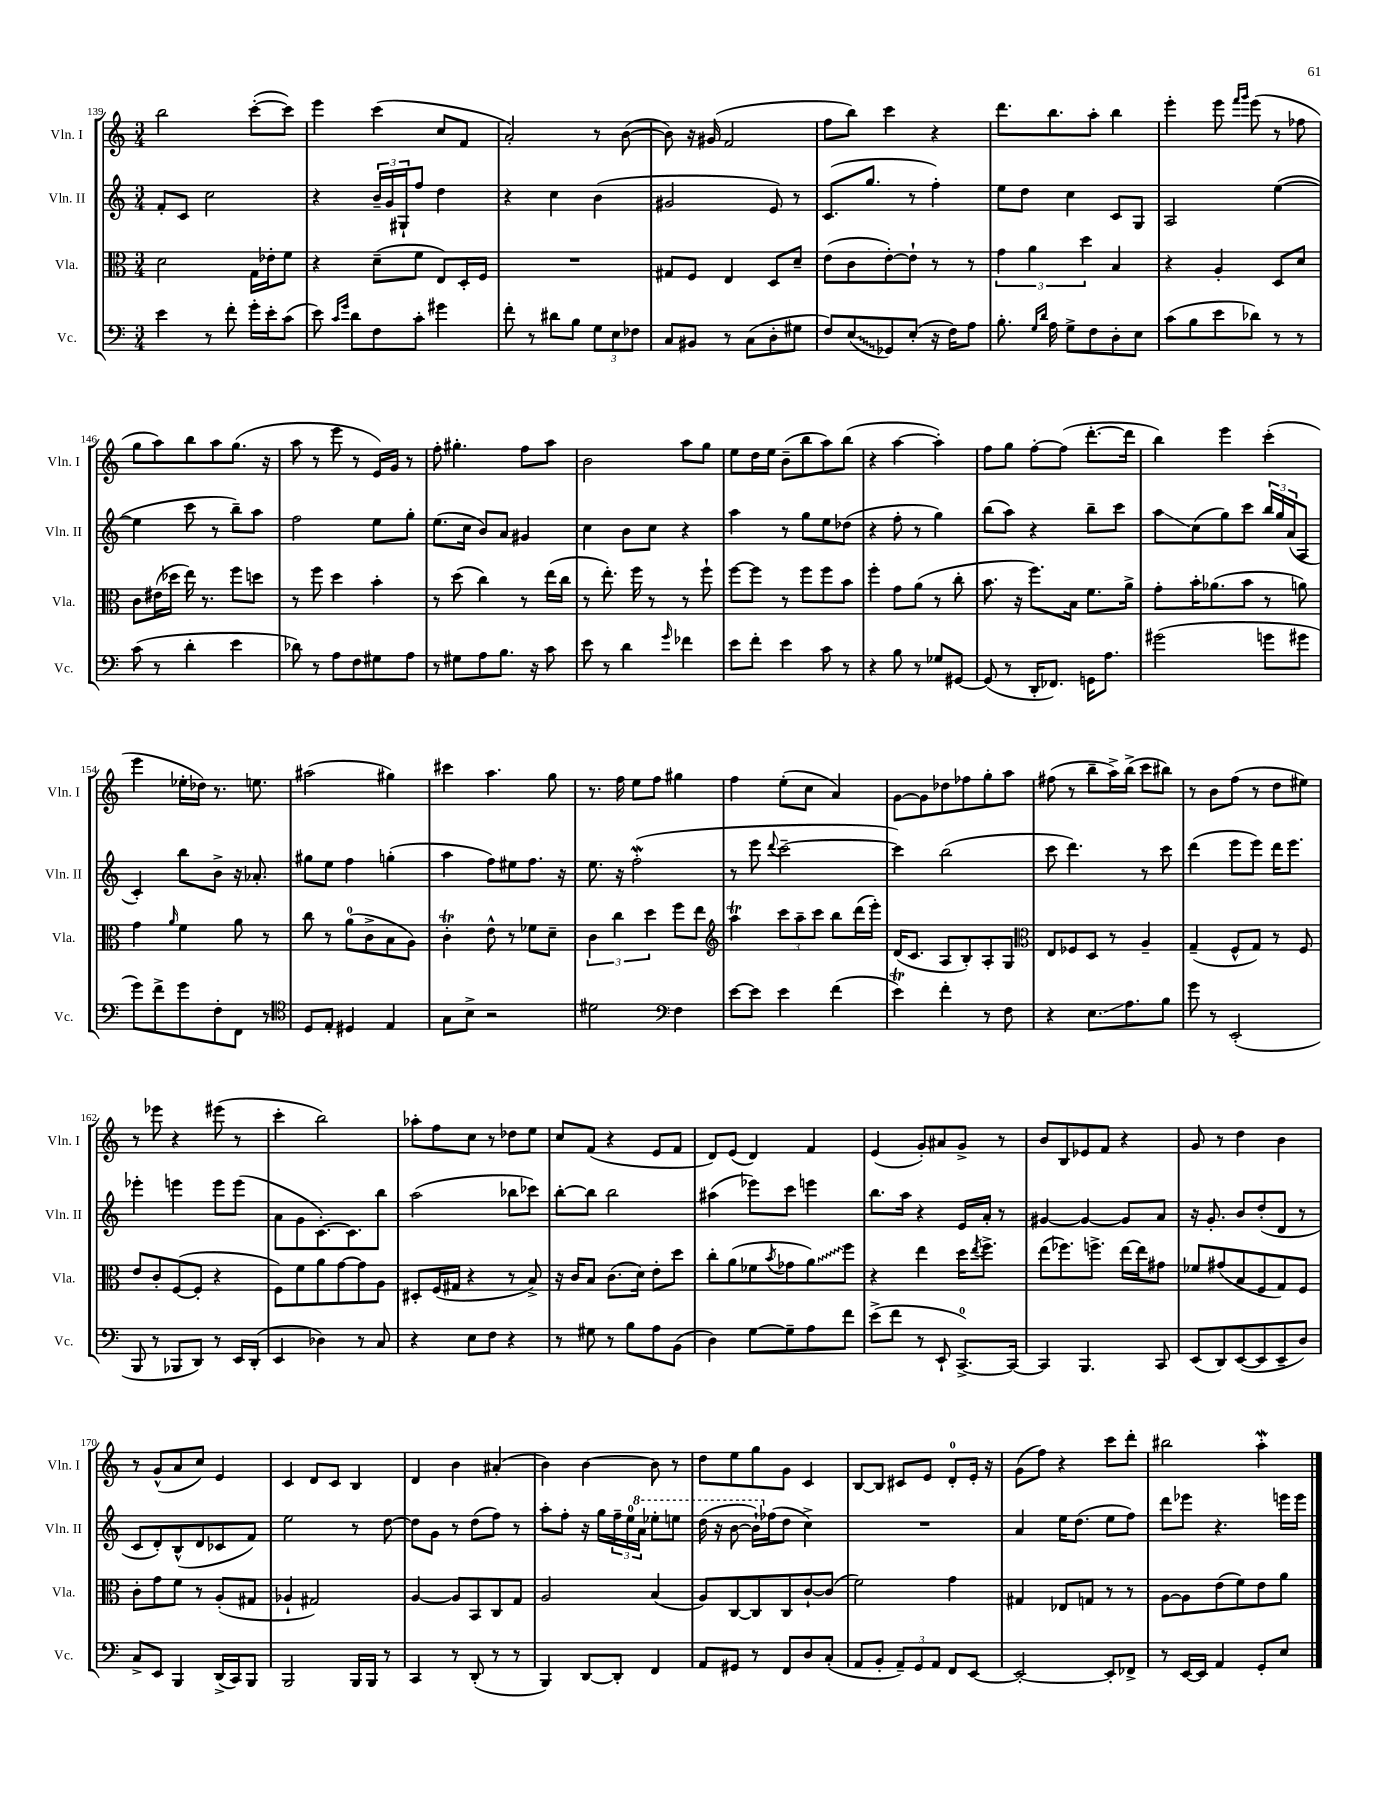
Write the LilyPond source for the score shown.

<<
\new StaffGroup <<
\new Staff = "s0" \with { instrumentName = "Vln. I" shortInstrumentName = "Vln. I" } {
    \clef treble \key c \major \numericTimeSignature \time 3/4
    b''2 c'''8~-.( c'''8) |
    e'''4 c'''4( c''8 f'8 |
    a'2-.) r8 b'8~( |
    b'8) r16 gis'16( f'2 |
    f''8 b''8) c'''4 r4 |
    d'''8. b''8. a''8-. b''4 |
    e'''4-. e'''8 \grace { f'''16 g'''16 } e'''8( r8 fes''8 |
    g''8 a''8) b''8 a''8 g''8.( r16 |
    a''8 r8 e'''8 r8 e'16) g'16 r8 |
    f''8-. gis''4.-. f''8 a''8 |
    b'2 a''8 g''8 |
    e''8 d''16 e''16 b'8--( b''8 a''8) b''8( |
    r4 a''4~ a''4-.) |
    f''8 g''8 f''8~-. f''8( d'''8.~-. d'''16 |
    b''4) e'''4 c'''4-.( |
    e'''4 ees''16-. des''16) r8. e''8. |
    ais''2( gis''4) |
    cis'''4 a''4. g''8 |
    r8. f''16 e''8 f''8 gis''4 |
    f''4 e''8-.( c''8 a'4) |
    g'8~ g'8 des''8 fes''8 g''8-. a''8 |
    fis''8( r8 b''8-- a''16->) b''16->( c'''8 bis''8) |
    r8 b'8 f''8( r8 d''8 eis''8) |
    r8 ees'''8 r4 eis'''8( r8 |
    c'''4-. b''2) |
    aes''8-. f''8 c''8 r8 des''8 e''8 |
    c''8 f'8( r4 e'8 f'8 |
    d'8) e'8( d'4) f'4 |
    e'4( g'8-.) ais'8 g'8-> r8 |
    b'8 b8 ees'8 f'8 r4 |
    g'8 r8 d''4 b'4 |
    r8 g'8-^( a'8 c''8) e'4 |
    c'4 d'8 c'8 b4 |
    d'4 b'4 ais'4-.( |
    b'4) b'4~ b'8 r8 |
    d''8 e''8 g''8 g'8 c'4 |
    b8~ b8 cis'8 e'8 d'8-0-. e'16-. r16 |
    g'8( f''8) r4 c'''8 d'''8-. |
    bis''2 a''4-.\mordent \bar "|." |
}
\new Staff = "s1" \with { instrumentName = "Vln. II" shortInstrumentName = "Vln. II" } {
    \clef treble \key c \major \numericTimeSignature \time 3/4
    f'8-. c'8 c''2 |
    r4 \tuplet 3/2 { b'16-- g'16 gis16-! } f''8 d''4 |
    r4 c''4 b'4( |
    gis'2 e'8) r8 |
    c'8.( g''8. r8 f''4-.) |
    e''8 d''8 c''4 c'8 g8 |
    a2 e''4~( |
    e''4 c'''8 r8 b''8--) a''8 |
    f''2 e''8 g''8-. |
    e''8.( c''16 b'8) a'8 gis'4 |
    c''4 b'8 c''8 r4 |
    a''4 r8 g''8 e''8 des''8( |
    r4 f''8-. r8 g''4) |
    b''8( a''8) r4 b''8-- c'''8 |
    a''8\glissando c''8( g''8) c'''8 \tuplet 3/2 { b''16 g''16 a'16( } a8 |
    c'4-.) b''8 b'8-> r16 aes'8.-. |
    gis''8 e''8 f''4 g''4-.( |
    a''4 f''8) eis''8 f''8. r16 |
    e''8. r16 f''2-.\mordent( |
    r8 e'''8 \appoggiatura { d'''8 } c'''2~-- |
    c'''4) b''2( |
    c'''8 d'''4.) r8 c'''8 |
    d'''4( e'''8 e'''8) d'''16 e'''8. |
    ees'''4-. e'''4 e'''8 e'''8( |
    a'8 g'8 c'8.~-.) c'8. b''8 |
    a''2( bes''8 ces'''8) |
    b''8~-. b''8 b''2 |
    ais''4( ees'''8) c'''8 e'''4 |
    b''8. a''16 r4 e'16 a'16-. r8 |
    gis'4~ gis'4~ gis'8 a'8 |
    r16 g'8.-. b'8 d''8-.( d'8 r8 |
    c'8 d'8-.) b8-^( d'8 ces'8 f'8) |
    e''2 r8 d''8~ |
    d''8 g'8 r8 d''8( f''8) r8 |
    a''8-. f''8-. r16 g''16 \tuplet 3/2 { f''16-- e''16-0 \ottava #1 a''16 } ees'''8-. e'''8 |
    d'''16( r16 b''8~ b''16-!) \ottava #0 fes''16( d''8 c''4->) |
    R2. |
    a'4 e''16 d''8.( e''8 f''8) |
    d'''8 ees'''8 r4. e'''16 e'''16 \bar "|." |
}
\new Staff = "s2" \with { instrumentName = "Vla." shortInstrumentName = "Vla." } {
    \clef alto \key c \major \numericTimeSignature \time 3/4
    d'2 g16 ees'16-. f'8 |
    r4 d'8--( f'8 e8) d16-. f16 |
    R2. |
    gis8 f8 e4 d8 d'8-- |
    e'8( c'8 e'8~-.) e'8-! r8 r8 |
    \tuplet 3/2 { g'4 a'4 d''4 } b4 |
    r4 a4-. d8 d'8 |
    c'8 eis'16( des''16 e''16) r8. f''8 d''8 |
    r8 f''8 d''4 b'4-. |
    r8 d''8( c''4) r8 e''16( c''16 |
    r8 e''8.-.) f''16 r8 r8 f''8-! |
    f''8~ f''8 r8 f''8 f''8 b'8 |
    f''4-. g'8 a'8( r8 c''8-. |
    b'8. r16 f''8.) b16 f'8. a'16-> |
    g'8-. b'16-. aes'8.( b'8 r8 a'8) |
    g'4 \grace { a'16 } f'4 a'8 r8 |
    c''8 r8 a'8-0( c'8-> b8 a8) |
    c'4-.\trill e'8-^ r8 fes'8 d'8-- |
    \tuplet 3/2 { c'4 c''4 d''4 } f''8 e''8 |
    \clef treble a''4\trill \tuplet 3/2 { c'''8 a''8-- c'''8 } b''8 d'''16( e'''16-.) |
    d'16( c'8. a8 b8-.) a8-. g8 |
    \clef alto e8 fes8 d8 r8 a4-- |
    g4--( f8-^ g8) r8 f8 |
    e'8 c'8-. f8~( f8-. r4 |
    f8) f'8 a'8 g'8~ g'8 a8 |
    dis8-. f16( gis16 r4 r8 b8->) |
    r16 c'16 b8 c'8.( d'16) e'8-. d''8 |
    c''8-. a'8( fes'8 \acciaccatura { b'8 } ges'8 \once \override Glissando.style = #'zigzag a'8\glissando) f''8 |
    r4 e''4 d''16 \acciaccatura { e''8 } f''8.-> |
    e''8( fes''8.) f''8.-> e''16~ e''16 gis'8 |
    fes'8 gis'8( b8 f8 g8) f8 |
    c'8-. g'8 f'8 r8 a8-.( gis8 |
    aes4-! gis2) |
    a4~ a8 b,8 c8 g8 |
    a2 b4( |
    a8) c8~ c8 c8 c'8~-! c'8( |
    f'2) g'4 |
    gis4 ees8 g8 r8 r8 |
    a8~ a8 e'8( f'8) e'8 a'8 \bar "|." |
}
\new Staff = "s3" \with { instrumentName = "Vc." shortInstrumentName = "Vc." } {
    \clef bass \key c \major \numericTimeSignature \time 3/4
    e'4 r8 f'8-. g'16-. e'16-. c'8( |
    e'8) \grace { c'16 g'16 } d'8 f8 c'8-. gis'4 |
    f'8-. r8 dis'8 b8 \tuplet 3/2 { g8 e8 fes8 } |
    c8 bis,8 r8 c8( d8-. gis8 |
    f8) \once \override Glissando.style = #'zigzag e8\glissando( ges,8) e8-.( r16 f16) a8 |
    b8.-. \grace { g16 d'16 } a16 g8-> f8 d8-. e8 |
    c'8( b8 e'8 des'8) r8 r8 |
    c'8( r8 d'4-. e'4 |
    des'8) r8 a8 f8 gis8 a8 |
    r8 gis8 a8 b8. r16 c'8 |
    e'8 r8 d'4 \grace { g'16 } fes'4 |
    e'8 f'8-. e'4 c'8 r8 |
    r4 b8 r8 ges8 gis,8~ |
    gis,8( r8 d,16-. fes,8.) g,16 a8. |
    gis'2( g'8 gis'8 |
    g'8) f'8-> g'8 f8-. f,8 r8 |
    \clef tenor d8 e8-. dis4 e4 |
    g8 b8-> r2 |
    dis'2 \clef bass f4 |
    e'8~ e'8 e'4 f'4( |
    e'4\trill) f'4-. r8 f8 |
    r4 e8.\glissando a8. b8 |
    g'8 r8 e,2-.( |
    b,,8 r8 bes,,8 d,8) r8 e,16 d,16-.( |
    e,4 des4) r8 c8 |
    r4 e8 f8 r4 |
    r8 gis8 r8 b8 a8 b,8( |
    d4) g8~ g8-- a8 f'8 |
    e'8->( f'8 r8 e,8-! c,8.-0~->) c,16~ |
    c,4 b,,4. c,8 |
    e,8( d,8) e,8~( e,8 e,8-- d8) |
    c8-> e,8 b,,4 d,16->( c,16) b,,8 |
    b,,2 b,,16 b,,16 r8 |
    c,4 r8 d,8-.( r8 r8 |
    b,,4) d,8~ d,8-. f,4 |
    a,8 gis,8 r8 f,8 d8 c8-.( |
    a,8 b,8-. \tuplet 3/2 { a,8--) g,8 a,8 } f,8 e,8~ |
    e,2~-. e,8-. fes,8-> |
    r8 e,16~ e,16 a,4 g,8-. e8 \bar "|." |
}
>>
>>
\layout { \context { \Score currentBarNumber = #139 } }
